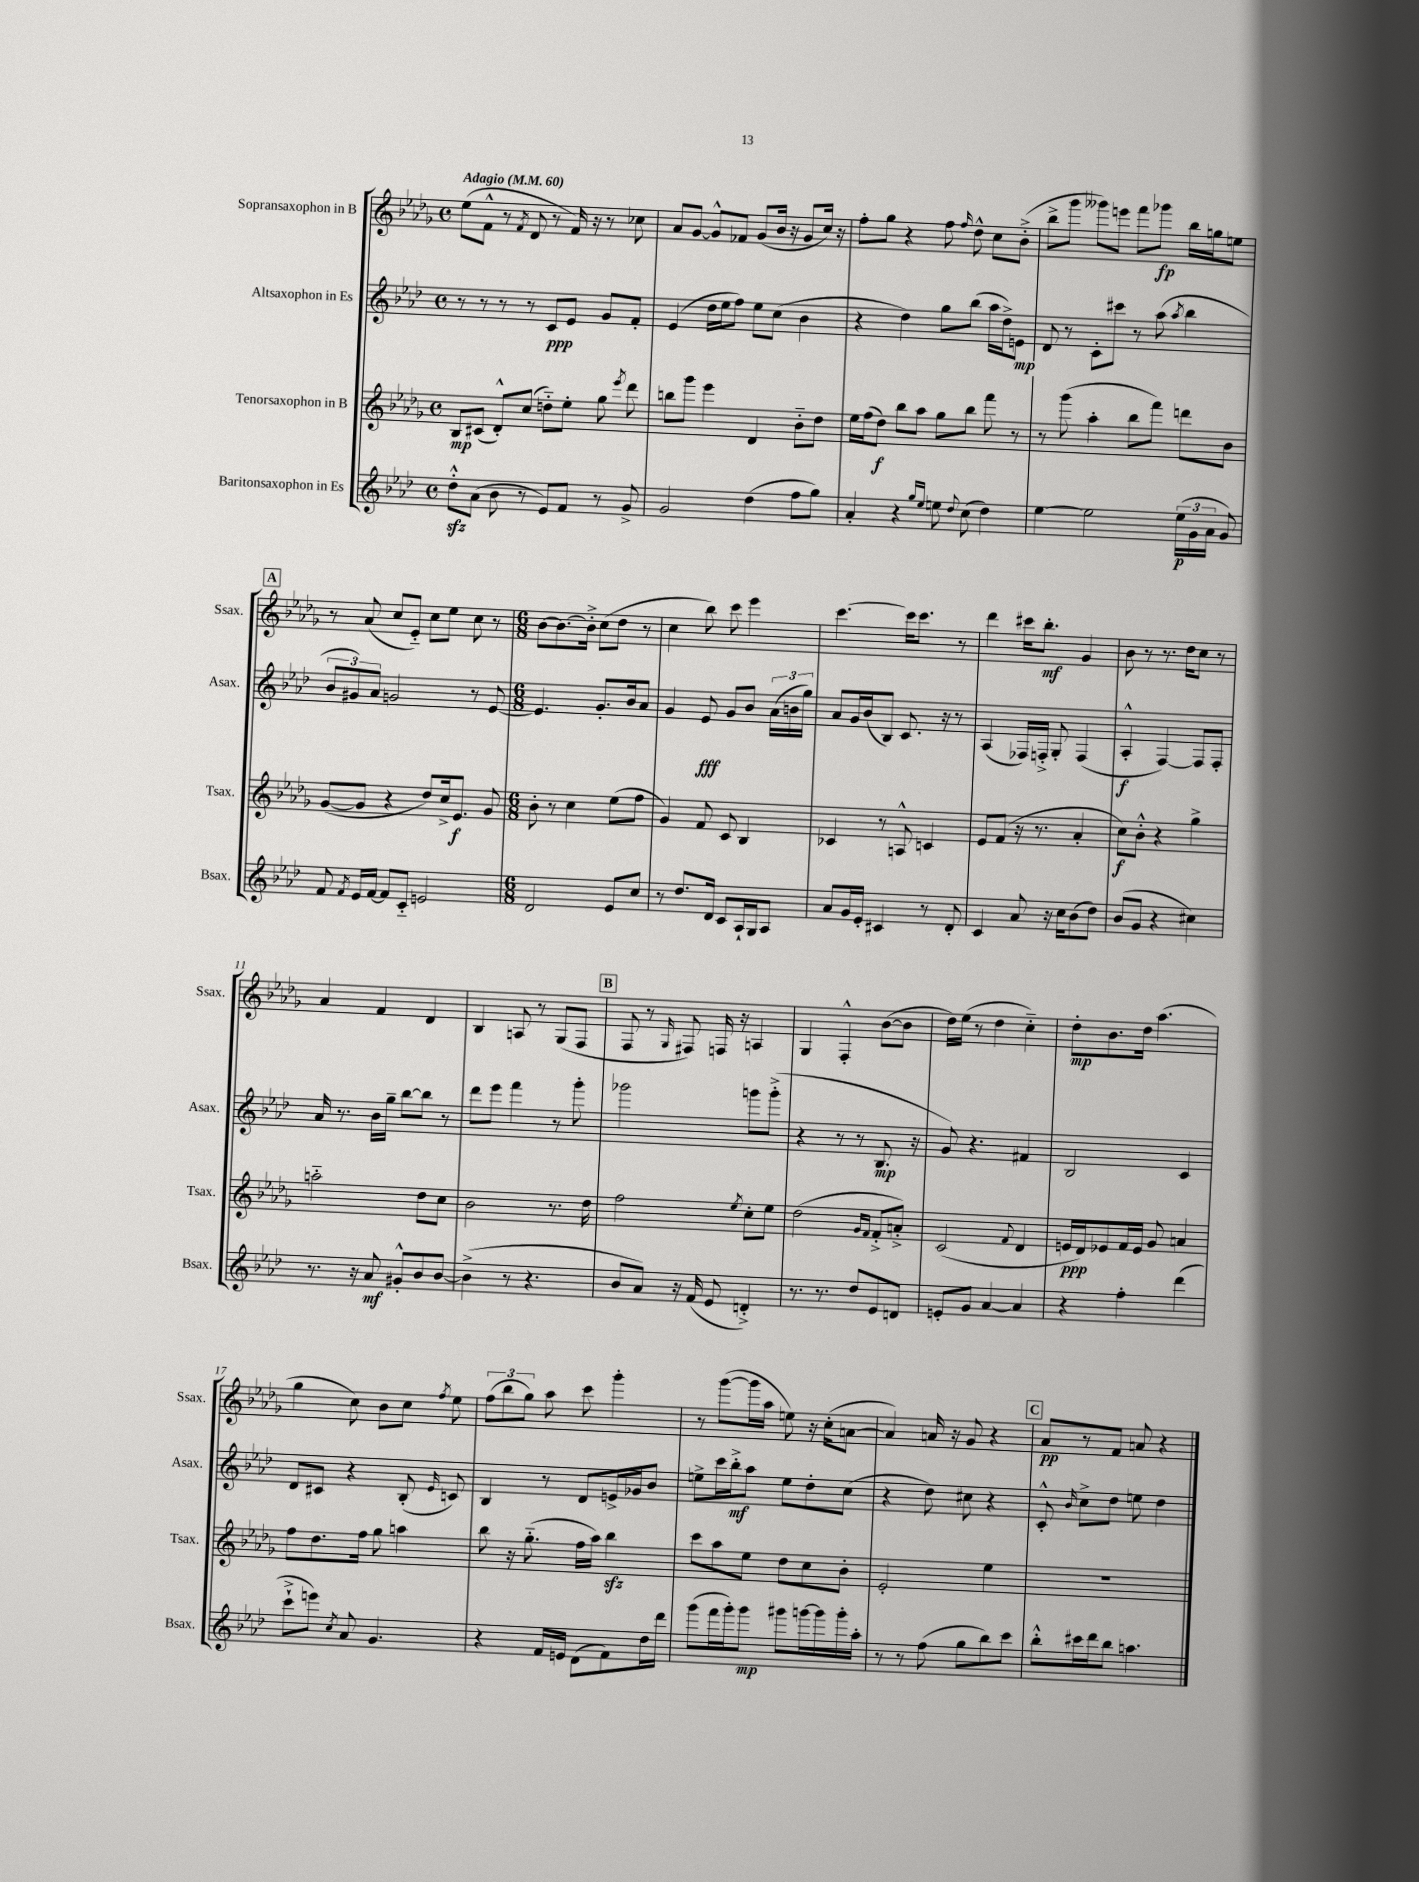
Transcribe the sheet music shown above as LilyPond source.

<<
\new StaffGroup <<
\new Staff = "s0" \with { instrumentName = "Sopransaxophon in B" shortInstrumentName = "Ssax." } {
    \clef treble \key des \major \defaultTimeSignature \time 4/4 \tempo "Adagio" 4 = 60
    \autoBeamOff ees''8[( f'8]-^ r8 \acciaccatura { f'8 } des'8 r8 f'16) r16 r8 ces''8 |
    aes'8[ ges'8]~ ges'8[-^ fes'8] ges'8[( bes'16] r16 ges'8[ c''16]) r16 |
    f''8[-. ges''8] r4 f''8 \grace { f''16 } des''8-^ c''8[ bes'8]-.->( |
    bes''8[-> ges'''8] geses'''8[) e'''8] f'''8[ ges'''8]\fp bes''16[ g''16 e''8] |
    \mark \markup { \box "A" } r8 aes'8( c''8[ ees'8]-_) c''8[ ees''8] c''8 r8 |
    \numericTimeSignature \time 6/8 bes'8[~ bes'8.~ bes'16]-.-> c''8[( des''8] r8 |
    c''4 bes''8) c'''8 ees'''4 |
    c'''4.~ c'''16[ c'''8.] r8 |
    des'''4 cis'''16[ bes''8.]-.\mf ges'4 |
    bes'8 r8 r8. des''16[ c''8] r8 |
    aes'4 f'4 des'4 |
    bes4 a8 r8 ges8[( f8] |
    \mark \markup { \box "B" } f8 r8 \grace { ges16 } fis8) f16 r16 a4 |
    ges4 f4-.-^ bes'8[~( bes'8] |
    des''16[) ees''16]( r8 des''4 c''4-_) |
    des''8[-.\mp bes'8. des''16] aes''4.( |
    ges''4 c''8) bes'8[ c''8] \acciaccatura { f''8 } ees''8 |
    \tuplet 3/2 { f''8[( bes''8 ges''8]) } aes''8 c'''8 ges'''4-. |
    r8 ges'''8[~( ges'''16 aes''16] e''8) r16 c''16[-.( a'8]~ |
    a'4) a'16 r16 ges'8 r4 |
    \mark \markup { \box "C" } aes'8[\pp r8 f'8] a'8 r4 \bar "|." |
}
\new Staff = "s1" \with { instrumentName = "Altsaxophon in Es" shortInstrumentName = "Asax." } {
    \clef treble \key aes \major \defaultTimeSignature \time 4/4
    \autoBeamOff r8 r8 r8 r8 c'8[\ppp ees'8] g'8[ f'8]-. |
    ees'4( des''16[ ees''16 f''8]) ees''8[ c''8]( bes'4 |
    r4 des''4) g''8[ bes''8]( aes''16[ des''16->) e'8]\mp |
    des'8 r8 c'8[-. cis'''8] r8 aes''8( \acciaccatura { aes''8 } bes''4 |
    \mark \markup { \box "A" } \tuplet 3/2 { bes'8[ gis'8) aes'8] } g'2 r8 ees'8~ |
    \numericTimeSignature \time 6/8 ees'4. g'8.[-. bes'16 aes'8] |
    g'4 ees'8\fff g'8[ bes'8] \tuplet 3/2 { aes'16[( b'16 g''16]) } |
    aes'8[ g'16 bes'16( bes8]) c'8. r16 r8 |
    aes4( fes16[) f16]-.-> g8-. f4( |
    aes4-.-^\f f4~) f8[ f8]-. |
    aes'16 r8. bes'16[ g''16]-- bes''8[~ bes''8] r8 |
    des'''8[ ees'''8] f'''4 r8 g'''8-. |
    \mark \markup { \box "B" } ges'''2 g'''8[ g'''8]-.->( |
    r4 r8 r8 bes8.\mp r16 |
    g'8) r4. fis'4 |
    bes2 c'4 |
    des'8[ cis'8] r4 bes8-.( \grace { ees'16 } c'8) |
    bes4 r8 des'8[ e'16-> ges'16 bes'8] |
    e''8[-> c'''16 bes''16-.->\mf aes''8] e''8[ des''8-. c''8]( |
    r4 des''8) cis''8 r4 |
    \mark \markup { \box "C" } c'8-.-^ \grace { bes'16 } c''8[-> des''8] e''8 des''4 \bar "|." |
}
\new Staff = "s2" \with { instrumentName = "Tenorsaxophon in B" shortInstrumentName = "Tsax." } {
    \clef treble \key des \major \defaultTimeSignature \time 4/4
    \autoBeamOff bes8[\mp cis'8]( des'8[-.-^) c''8]( d''8[-_) ees''8]-. ges''8 \acciaccatura { ees'''8 } des'''8 |
    b''8[ ges'''8] ees'''4 des'4 bes'8[-_ des''8] |
    ees''16[ f''16( des''8]\f) bes''8[ aes''8] ges''8[ bes''8] f'''8 r8 |
    r8 ges'''8( aes''4-. bes''8[ f'''8]) d'''8[ bes'8] |
    \mark \markup { \box "A" } ges'8[~( ges'8] r4 des''8[) c''16-> ees'8.]\f ges'8 |
    \numericTimeSignature \time 6/8 bes'8-. r8 c''4 ees''8[( f''8] |
    ges'4) f'8 c'8 bes4 |
    ces'4 r8 a8-^ c'4 |
    ees'8[ f'8]( r16 r8. aes'4-. |
    c''8[\f) bes'8]-.-^ r4 ges''4-> |
    a''2-_ des''8[ c''8] |
    bes'2 r8. des''16 |
    \mark \markup { \box "B" } f''2 \acciaccatura { ees''8 } c''8[-. ees''8] |
    des''2( \grace { ges'16[ f'16] } f'8[-.-> a'8]-.->) |
    c'2( \appoggiatura { f'8 } des'4 |
    e'16[\ppp des'16) ees'8 f'16 ees'16] ges'8 a'4 |
    f''8[ des''8. f''16] ges''8 a''4 |
    bes''8 r16 ges''8.-_( f''16[ aes''16]) bes''4\sfz |
    c'''8[ aes''8 ees''8] des''8[ c''8 bes'8]-. |
    ees'2-. ees''4 |
    \mark \markup { \box "C" } R2. \bar "|." |
}
\new Staff = "s3" \with { instrumentName = "Baritonsaxophon in Es" shortInstrumentName = "Bsax." } {
    \clef treble \key aes \major \defaultTimeSignature \time 4/4
    \autoBeamOff des''8[-.-^\sfz aes'8]( bes'8 r8 ees'8[) f'8] r8 g'8-> |
    g'2 des''4( f''8[ g''8]) |
    aes'4-. r4 \grace { g''16[ ees''16] } e''8 \appoggiatura { des''8 } c''8( des''4) |
    ees''4~ ees''2 \tuplet 3/2 { ees''16[\p( g'16 aes'16] } g'8) |
    \mark \markup { \box "A" } f'8 \acciaccatura { f'8 } ees'16[ f'16]~ f'8[ c'8]-_ e'2 |
    \numericTimeSignature \time 6/8 des'2 ees'8[ c''8] |
    r8 des''8.[ des'16] c'8[ aes16-! g16 aes8] |
    aes'8[ g'16 ees'16]-. cis'4 r8 des'8-. |
    c'4 aes'8 r16 c''16[ bes'8( des''8]) |
    bes'8[( g'8] r4 cis''4) |
    r8. r16 aes'8\mf gis'8[-.-^ bes'8 bes'8]~ |
    bes'4->( r8 r4. |
    \mark \markup { \box "B" } bes'8[ aes'8]) r16 f'16( ees'8 d'4-.->) |
    r8. r8. des''8[ ees'8 d'8] |
    e'8[-. g'8] aes'4~ aes'4 |
    r4 f''4-. des'''4( |
    c'''8[-!-> e'''8]) \acciaccatura { c''8 } aes'8 g'4. |
    r4 f'16[ e'16] des'8[( f'8) des''16 des'''16] |
    g'''8[( f'''16 g'''16-.) g'''8]\mp gis'''8[ g'''16~ g'''16 g'''16-. aes''16]-. |
    r8 r8 f''8( g''8[ bes''8) c'''8] |
    \mark \markup { \box "C" } bes''8[-.-^ cis'''16 des'''16 bes''8] a''4. \bar "|." |
}
>>
>>
